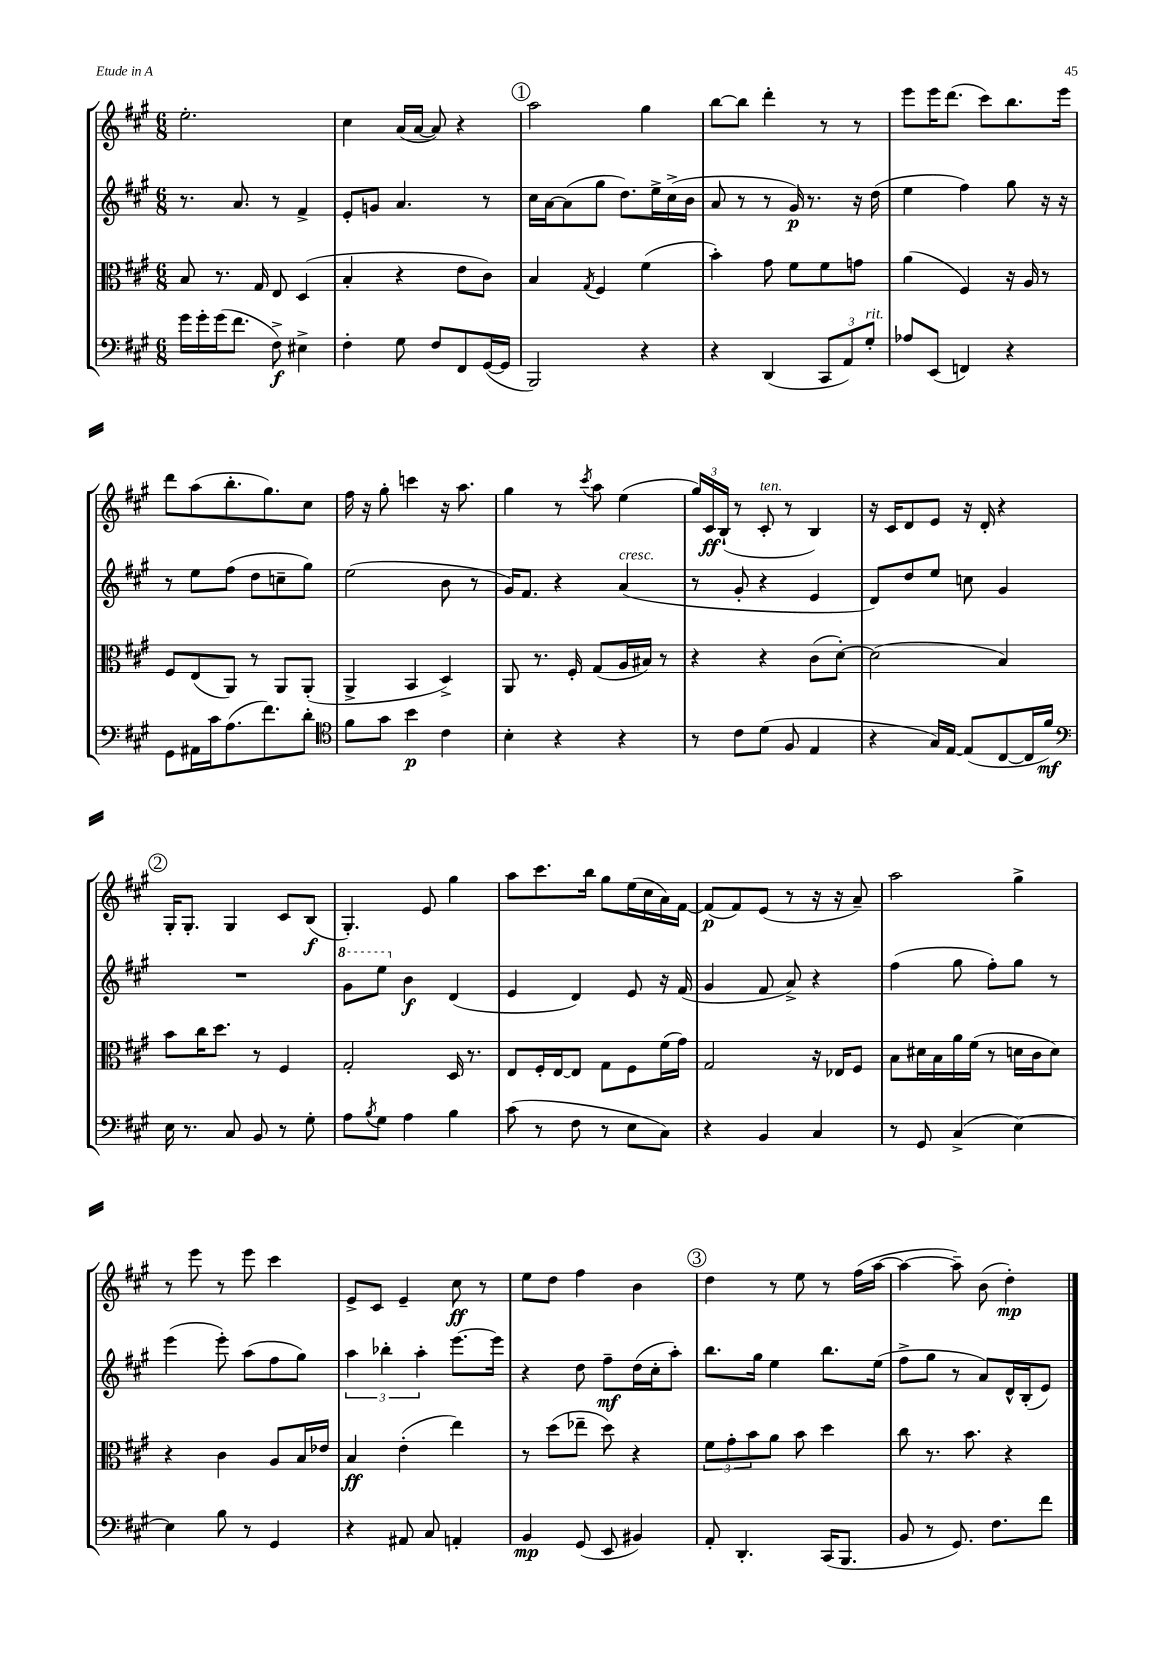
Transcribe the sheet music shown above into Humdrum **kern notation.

**kern	**kern	**kern	**kern
*staff4	*staff3	*staff2	*staff1
*clefF4	*clefC3	*clefG2	*clefG2
*k[f#c#g#]	*k[f#c#g#]	*k[f#c#g#]	*k[f#c#g#]
*M6/8	*M6/8	*M6/8	*M6/8
16g#	8B	8.r	2.ee'
16g#'	.	.	.
(16g#	8.r	.	.
8.f#	.	8.a	.
.	16G#	.	.
8F#^)	8E	8r	.
4E#^	(4D	4f#^	.
=	=	=	=
4F#'	4B'	8e'	4cc#
.	.	8g	.
8G#	4r	4.a	(16a
.	.	.	[16a
8F#	.	.	8a])
8FF#	8e	.	4r
([16GG#	8c#)	8r	.
16GG#]	.	.	.
=	=	=	=
2BBB)	4B	16cc#	2aa
.	.	[16a	.
.	.	(8a]	.
.	8qG#	.	.
.	4F#	8gg#	.
.	.	8.dd)	.
4r	(4f#	.	4gg#
.	.	16ee^	.
.	.	(16cc#^	.
.	.	16b	.
=	=	=	=
4r	4b')	8a	[8bb
.	.	8r	8bb]
(4DD	8g#	8r	4ddd'
.	8f#	16g#)	.
.	.	8.r	.
12CC#	8f#	.	8r
12AA)	.	.	.
.	8g	16r	8r
12G#'	.	.	.
.	.	(16dd	.
=	=	=	=
8A-	(4a	4ee	8eee
(8EE	.	.	16eee
.	.	.	(8.ddd
4FF)	4F#)	4ff#)	.
.	.	.	8ccc#)
4r	16r	8gg#	8.bb
.	16A	.	.
.	8r	16r	.
.	.	16r	16eee
=	=	=	=
8GG#	8F#	8r	8ddd
16AA#	(8E	8ee	(8aa
16c#	.	.	.
(8.A	8AA)	(8ff#	8.bb'
.	8r	8dd	.
8.f#)	.	.	8.gg#)
.	8AA	8cc~	.
8d'	(8AA'	8gg#)	8cc#
=	=	=	=
*clefC4	*	*	*
8f#	4AA^	(2ee	16ff#
.	.	.	16r
8g#	.	.	8gg#'
4b	4BB	.	4ccc
4c#	4D^)	8b	16r
.	.	.	8.aa
.	.	8r	.
=	=	=	=
4B'	8AA	16g#)	4gg#
.	.	8.f#	.
.	8.r	.	.
4r	.	4r	8r
.	16F#'	.	.
.	.	.	8qccc#
.	(8G#	.	8aa
4r	16A	(4a	(4ee
.	16B#)	.	.
.	8r	.	.
=	=	=	=
8r	4r	8r	24gg#)
.	.	.	24c#
.	.	.	(24B`
8c#	.	8g#'	8r
(8d	4r	4r	8c#'
8F#	.	.	8r
4E	(8c#	4e	4B)
.	[8d')	.	.
=	=	=	=
4r	(2d]	8d)	16r
.	.	.	16c#
.	.	8dd	8d
16G#)	.	8ee	8e
[16E	.	.	.
(8E]	.	8cc	16r
.	.	.	16d'
[8C#	4B)	4g#	4r
16C#]	.	.	.
16f#)	.	.	.
=	=	=	=
*clefF4	*	*	*
16E	8b	2.r	16G#'
8.r	.	.	8.G#'
.	16cc#	.	.
.	8.dd	.	.
8C#	.	.	4G#
8BB	8r	.	.
8r	4F#	.	8c#
8G#'	.	.	(8B
=	=	=	=
8A	2G#'	8gg#	4.G#')
8qB	.	.	.
8G#	.	8eee	.
4A	.	4b	.
.	.	.	8e
4B	16D	(4d	4gg#
.	8.r	.	.
=	=	=	=
(8c#	8E	4e	8aa
8r	16F#'	.	8.ccc#
.	[16E	.	.
8F#	8E]	4d)	.
.	.	.	16bb
8r	8G#	.	8gg#
8E	8F#	8e	(16ee
.	.	.	16cc#
8C#)	(16f#	16r	16a)
.	16g#)	(16f#	[16f#
=	=	=	=
4r	2G#	4g#	(8f#]
.	.	.	8f#)
4BB	.	8f#	(8e
.	.	8a^)	8r
4C#	16r	4r	16r
.	16E-	.	16r
.	8F#	.	8a~)
=	=	=	=
8r	8B	(4ff#	2aa
8GG#	16d#	.	.
.	16B	.	.
(4C#^	16a	8gg#	.
.	(16f#	.	.
.	8r	8ff#')	.
[4E)	16d	8gg#	4gg#^
.	16c#	.	.
.	8d)	8r	.
=	=	=	=
4E]	4r	(4eee	8r
.	.	.	8eee
8B	4c#	8eee')	8r
8r	.	(8aa	8eee
4GG#	8A	8ff#	4ccc#
.	16B	8gg#)	.
.	16e-	.	.
=	=	=	=
4r	4B	6aa	8e^
.	.	.	8c#
.	.	6bb-'	.
8AA#	(4e'	.	4e~
.	.	6aa'	.
8C#	.	.	.
4AA'	4ee)	[8.eee	8cc#
.	.	.	8r
.	.	16eee]	.
=	=	=	=
4BB	8r	4r	8ee
.	(8dd	.	8dd
(8GG#	8ee-~	8dd	4ff#
8EE	8dd)	8ff#~	.
4BB#)	4r	(16dd	4b
.	.	16cc#'	.
.	.	8aa')	.
=	=	=	=
8AA'	12f#	8.bb	4dd
.	12g#'	.	.
4.DD'	.	.	.
.	12b	.	.
.	.	16gg#	.
.	8a	4ee	8r
.	8b	.	8ee
(16CC#	4dd	8.bb	8r
8.BBB	.	.	.
.	.	.	(16ff#
.	.	(16ee	[16aa
=	=	=	=
8BB	8cc#	8ff#^	4aa_
8r	8.r	8gg#	.
8.GG#)	.	8r	8aa~])
.	8.b	.	.
.	.	8a)	(8b
8.F#	.	.	.
.	4r	16d^^	4dd')
.	.	(16B'	.
8f#	.	8e)	.
==	==	==	==
*-	*-	*-	*-
